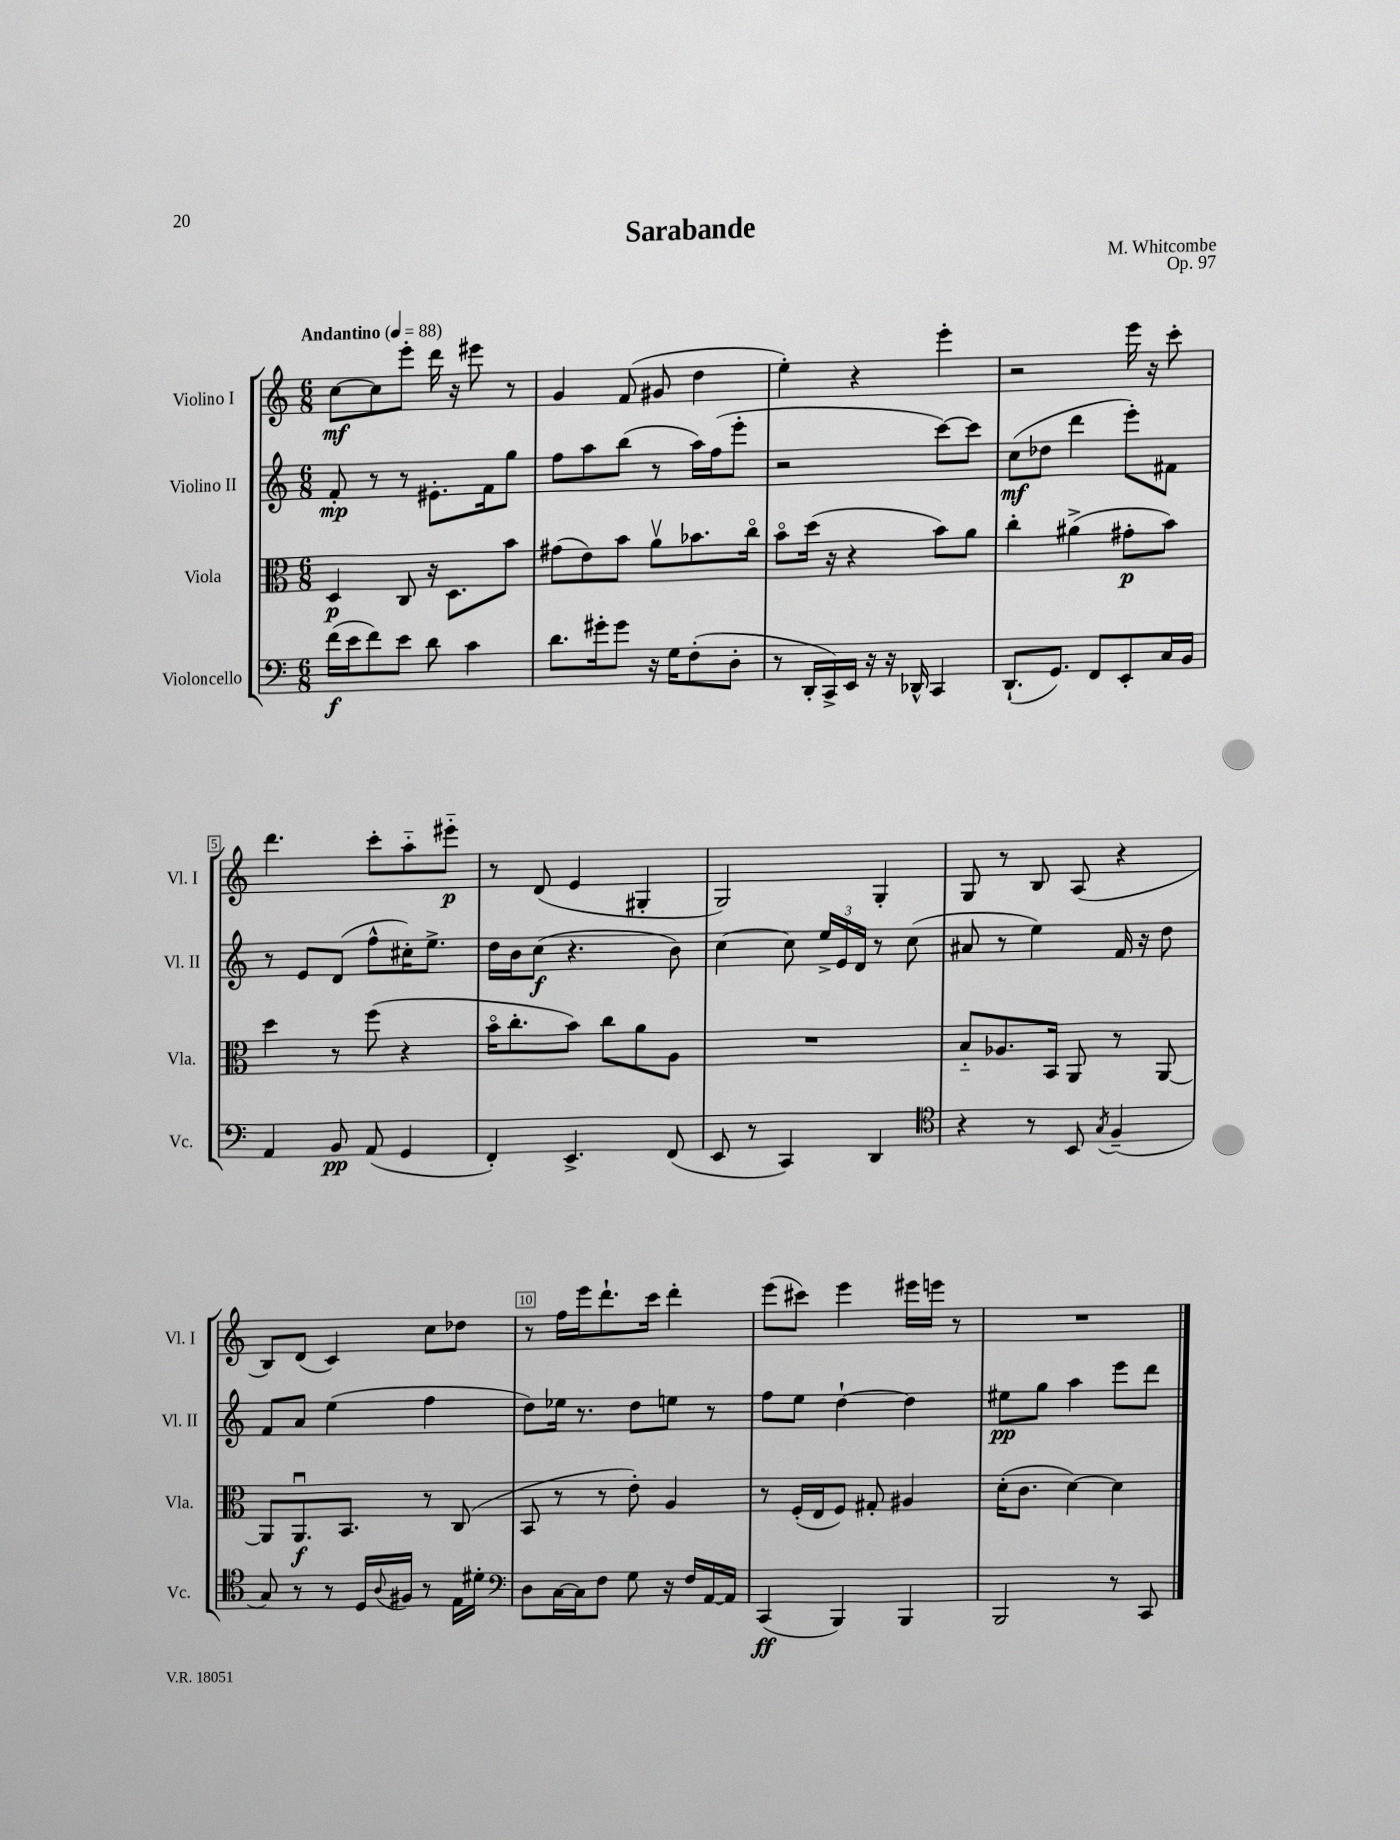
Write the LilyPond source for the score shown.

\header { title = "Sarabande" composer = "M. Whitcombe" opus = "Op. 97" }
<<
\new StaffGroup <<
\new Staff = "s0" \with { instrumentName = "Violino I" shortInstrumentName = "Vl. I" } {
    \clef treble \key c \major \numericTimeSignature \time 6/8 \tempo "Andantino" 4 = 88
    c''8~\mf c''8 e'''8-. d'''16 r16 eis'''8 r8 |
    g'4 f'8( gis'8 d''4 |
    e''4-.) r4 e'''4-. |
    r2 e'''16 r16 c'''8-. |
    d'''4. c'''8-. a''8-_ eis'''8-_\p |
    r8 d'8( e'4 gis4-. |
    g2) g4-. |
    g8 r8 b8 a8( r4 |
    b8) d'8( c'4) c''8 des''8 |
    r8 f''16 e'''16 d'''8.-! c'''16 d'''4-. |
    e'''8( cis'''8) e'''4 eis'''16 e'''16 r8 |
    R2. \bar "|." |
}
\new Staff = "s1" \with { instrumentName = "Violino II" shortInstrumentName = "Vl. II" } {
    \clef treble \key c \major \numericTimeSignature \time 6/8
    f'8-.\mp r8 r8 eis'8.-. f'16 g''8 |
    f''8 a''8 b''8( r8 a''16) f''16( e'''8-. |
    r2 c'''8~) c'''8 |
    c''8\mf( des''8 d'''4 e'''8-.) fis'8 |
    r8 e'8 d'8( f''8-^ cis''16-.) e''8.-> |
    d''16 b'16 c''8\f( r4. b'8) |
    c''4~ c''8 \tuplet 3/2 { e''16-> e'16 d'16 } r8 c''8( |
    ais'8 r8 e''4) f'16 r16 d''8 |
    f'8 a'8 e''4( f''4 |
    d''8) ees''16 r8. d''8 e''8 r8 |
    f''8 e''8 d''4~-! d''4 |
    eis''8\pp g''8 a''4 e'''8 d'''8 \bar "|." |
}
\new Staff = "s2" \with { instrumentName = "Viola" shortInstrumentName = "Vla." } {
    \clef alto \key c \major \numericTimeSignature \time 6/8
    d4\p c8 r16 d8. b'8 |
    gis'8( e'8) b'8 a'8\upbow bes'8. c''16\flageolet |
    b'8\flageolet d''16( r16 r4 b'8) a'8 |
    c''4-. ais'4->( gis'8-.\p b'8) |
    d''4 r8 f''8( r4 |
    b'16\flageolet c''8.-. b'8) c''8 a'8 a8 |
    R2. |
    b8-_ aes8. b,16 a,8 r8 a,8~ |
    a,8 a,8.\downbow\f b,8. r8 c8( |
    b,8 r8 r8 e'8-.) a4 |
    r8 f16-.( e16 f8) gis8-. ais4 |
    d'16-.( c'8. d'4~) d'4 \bar "|." |
}
\new Staff = "s3" \with { instrumentName = "Violoncello" shortInstrumentName = "Vc." } {
    \clef bass \key c \major \numericTimeSignature \time 6/8
    f'16\f( e'16 f'8) e'8 d'8 c'4 |
    d'8. gis'16-. gis'8 r16 g16 f8-.( d8-. |
    r8 d,16-. c,16->) e,16 r16 r16 des,16-^ c,4 |
    d,8.-!( g,8.) f,8 e,8-. c16 b,16 |
    a,4 b,8\pp a,8( g,4 |
    f,4-.) e,4.-> f,8( |
    e,8 r8 c,4) d,4 |
    \clef tenor r4 r8 b,8 \acciaccatura { g8 } f4--( |
    g8) r8 r8 d16 \appoggiatura { a8 } fis16 r8 e16 dis'16-. |
    \clef bass d8 c16~ c16 f8 g8 r16 f16 a,16~ a,16 |
    c,4\ff( b,,4) b,,4 |
    b,,2 r8 c,8 \bar "|." |
}
>>
>>
\layout { \context { \Score \override BarNumber.break-visibility = ##(#f #t #t) barNumberVisibility = #(every-nth-bar-number-visible 5) \override BarNumber.stencil = #(make-stencil-boxer 0.1 0.3 ly:text-interface::print) } }
